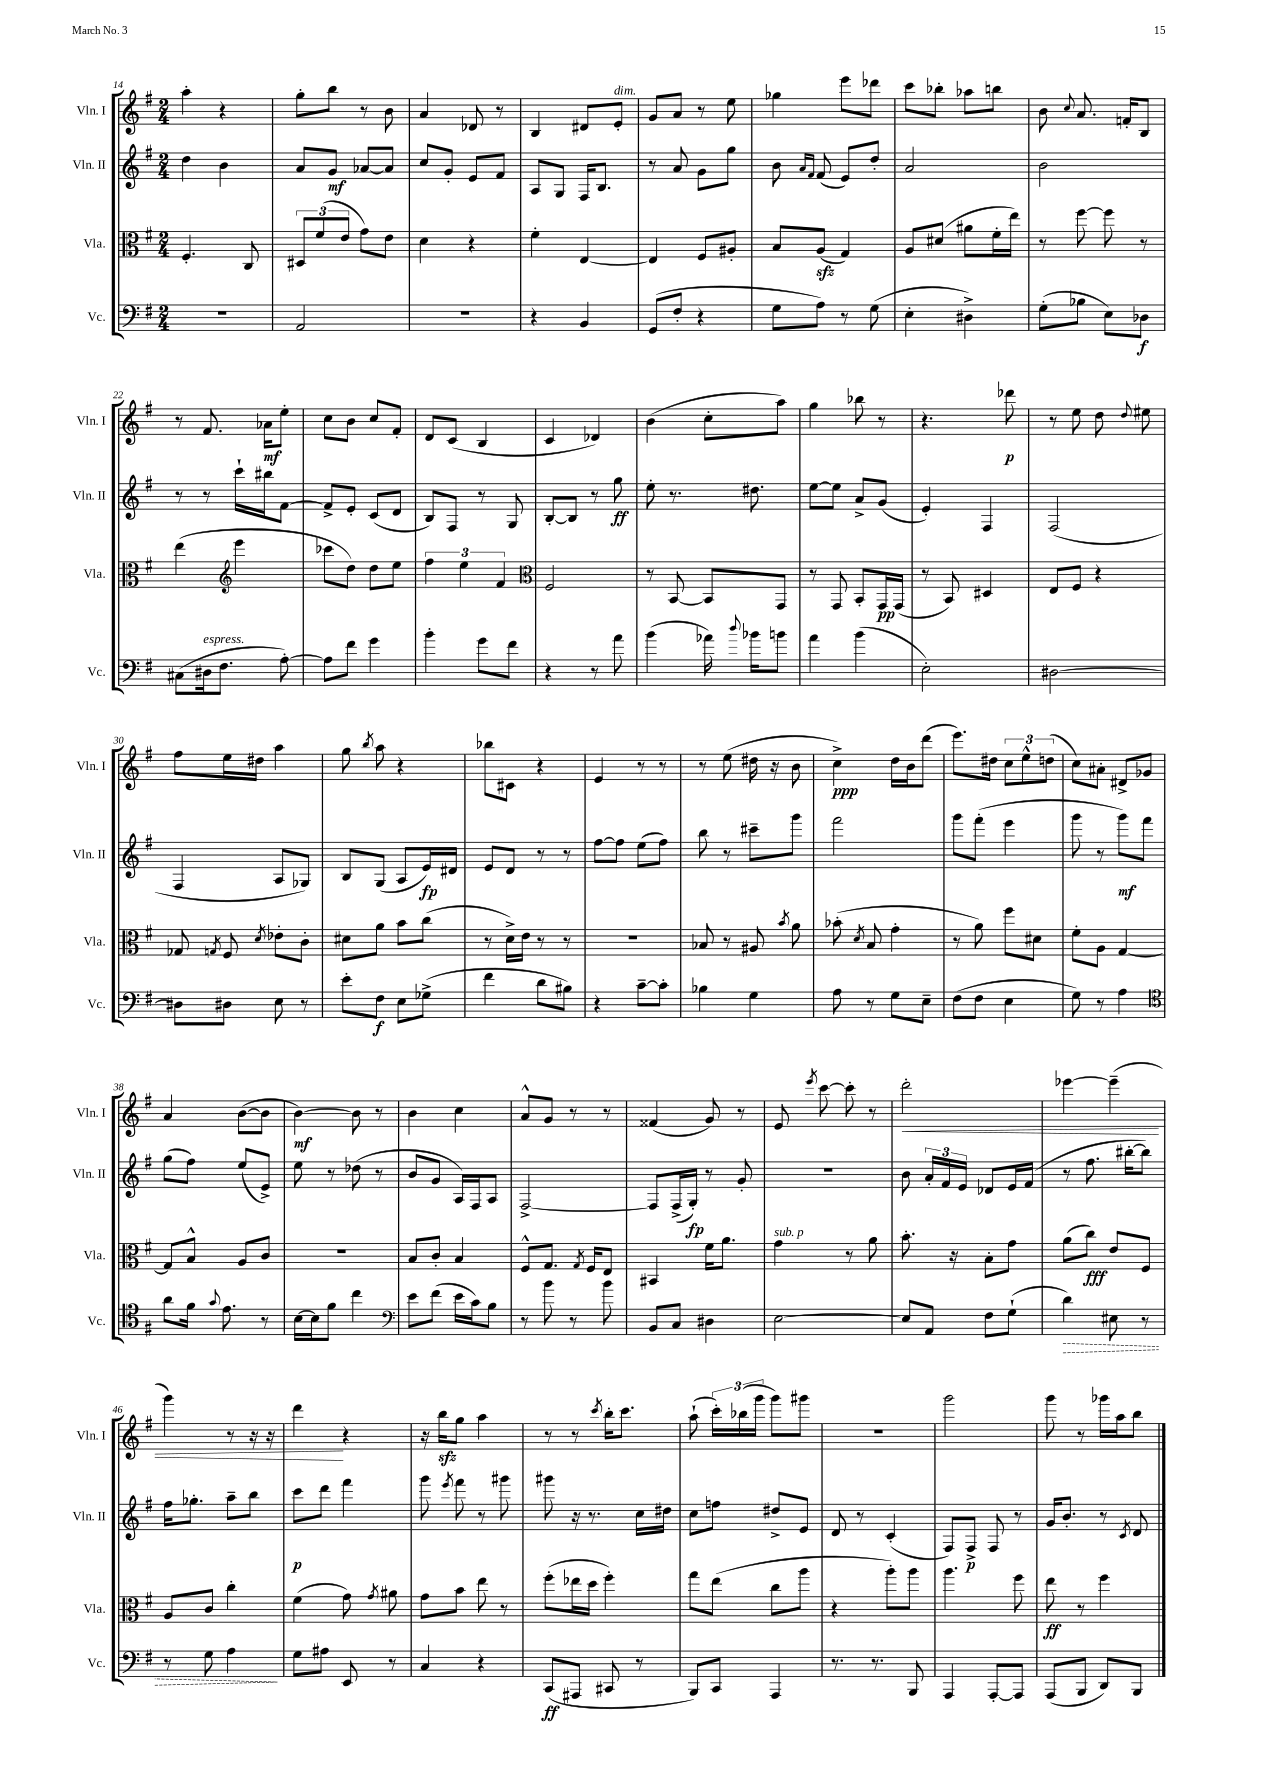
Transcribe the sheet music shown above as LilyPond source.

<<
\new StaffGroup <<
\new Staff = "s0" \with { instrumentName = "Vln. I" shortInstrumentName = "Vln. I" } {
    \clef treble \key g \major \numericTimeSignature \time 2/4
    \autoBeamOff a''4-. r4 |
    g''8[-. b''8] r8 b'8 |
    a'4 des'8 r8 |
    b4 dis'8[ e'8]-.^\markup { \italic "dim." } |
    g'8[ a'8] r8 e''8 |
    ges''4 e'''8[ des'''8] |
    c'''8[ bes''8]-. aes''8[ b''8] |
    b'8 \appoggiatura { c''8 } a'8. f'16[-. b8] |
    r8 fis'8. aes'16[\mf e''8]-. |
    c''8[ b'8] c''8[ fis'8]-. |
    d'8[ c'8]( b4 |
    c'4 des'4) |
    b'4( c''8[-. a''8]) |
    g''4 bes''8 r8 |
    r4. des'''8\p |
    r8 e''8 d''8 \appoggiatura { d''8 } eis''8 |
    fis''8[ e''16 dis''16] a''4 |
    g''8 \acciaccatura { b''8 } a''8 r4 |
    bes''8[ cis'8] r4 |
    e'4 r8 r8 |
    r8 e''8( dis''16 r16 b'8 |
    c''4->\ppp) d''16[ b'16 d'''8]( |
    e'''8.[) dis''16] \tuplet 3/2 { c''8[ e''8-^ d''8]( } |
    c''8[) ais'8]-. dis'8[-> ges'8] |
    a'4 b'8[~( b'8] |
    b'4~\mf) b'8 r8 |
    b'4 c''4 |
    a'8[-^ g'8] r8 r8 |
    fisis'4( g'8) r8 |
    e'8 \acciaccatura { e'''8 } c'''8~ c'''8-. r8 |
    d'''2-.\< |
    ees'''4~ ees'''4--( |
    g'''4) r8 r16 r16 |
    d'''4\! r4 |
    r16 b''16[\sfz g''8] a''4 |
    r8 r8 \acciaccatura { c'''8 } b''16[-. c'''8.] |
    a''8-!( \tuplet 3/2 { c'''16[-.) bes''16( g'''16] } g'''8[) gis'''8] |
    R2 |
    g'''2 |
    g'''8 r8 ges'''16[ a''16 b''8] \bar "|." |
}
\new Staff = "s1" \with { instrumentName = "Vln. II" shortInstrumentName = "Vln. II" } {
    \clef treble \key g \major \numericTimeSignature \time 2/4
    \autoBeamOff d''4 b'4 |
    a'8[ g'8]\mf aes'8[~ aes'8] |
    c''8[ g'8]-. e'8[ fis'8] |
    a8[ g8] fis16[ b8.] |
    r8 a'8 g'8[ g''8] |
    b'8 \grace { a'16[ fis'16] } fis'8( e'8[) d''8]-. |
    a'2 |
    b'2 |
    r8 r8 c'''16[-! bis''16 fis'8]~ |
    fis'8[-> e'8]-. c'8[( d'8] |
    b8[) fis8] r8 g8 |
    b8[~-. b8] r8 g''8\ff |
    e''8-. r8. dis''8. |
    e''8[~ e''8] a'8[-> g'8]( |
    e'4-.) fis4 |
    fis2( |
    fis4 a8[ ges8]) |
    b8[ g8]( a8[ e'16\fp) dis'16] |
    e'8[ d'8] r8 r8 |
    fis''8[~ fis''8] e''8[( fis''8]) |
    b''8 r8 cis'''8[-- g'''8] |
    fis'''2 |
    g'''8[ fis'''8]-.( e'''4 |
    g'''8 r8 g'''8[\mf) fis'''8] |
    g''8[( fis''8]) e''8[( e'8]->) |
    e''8 r8 des''8( r8 |
    b'8[ g'8] a16[) fis16 a8] |
    fis2~-> |
    fis8[ fis16->( g16]-.\fp) r8 g'8-. |
    R2 |
    b'8 \tuplet 3/2 { a'16[-. fis'16 e'16] } des'8[ e'16 fis'16]( |
    r8 fis''8. bis''16[~-. bis''8]) |
    fis''16[ ges''8.]-. a''8[-- b''8] |
    c'''8[\p d'''8] fis'''4 |
    g'''8 \acciaccatura { e'''8 } fis'''8 r8 gis'''8 |
    gis'''8 r16 r8. c''16[ dis''16] |
    c''8[ f''8] dis''8[-> e'8] |
    d'8 r8 c'4-.( |
    fis8[) fis8]->\p fis8 r8 |
    g'16[ b'8.]-. r8 \acciaccatura { c'8 } d'8 \bar "|." |
}
\new Staff = "s2" \with { instrumentName = "Vla." shortInstrumentName = "Vla." } {
    \clef alto \key g \major \numericTimeSignature \time 2/4
    \autoBeamOff fis4.-. c8 |
    \tuplet 3/2 { dis8[ fis'8( e'8] } g'8[) e'8] |
    d'4 r4 |
    fis'4-. e4~ |
    e4 fis8[ ais8]-. |
    b8[ a8]\sfz( g4) |
    a8[ dis'8]( ais'8[ fis'16-. e''16]) |
    r8 fis''8~ fis''8 r8 |
    e''4( \clef treble e'''4 |
    ces'''8[ d''8]) d''8[ e''8] |
    \tuplet 3/2 { fis''4 e''4 fis'4 } |
    \clef alto fis2 |
    r8 b,8~ b,8[ g,8] |
    r8 g,8 b,8[-. g,16\pp g,16]( |
    r8 b,8) dis4 |
    e8[ fis8] r4 |
    ges8 \acciaccatura { g8 } fis8 \acciaccatura { d'8 } ees'8[-. c'8]-. |
    dis'8[ a'8] b'8[ c''8]( |
    r8 d'16[->) e'16] r8 r8 |
    R2 |
    bes8 r8 ais8 \acciaccatura { b'8 } a'8 |
    bes'8-.( \acciaccatura { d'8 } b8 g'4-. |
    r8 a'8) fis''8[ dis'8] |
    fis'8[-. a8] g4~ |
    g8[ b8]-^ a8[ c'8] |
    r2 |
    b8[ c'8]-. b4 |
    fis8[-^ g8.] \acciaccatura { g8 } fis16[ e8] |
    bis,4 fis'16[ a'8.] |
    g'4^\markup { \italic "sub. p" } r8 a'8 |
    b'8.-. r16 b8[-. g'8] |
    a'8[( c''8]\fff) e'8[ fis8] |
    a8[ c'8] c''4-. |
    fis'4( g'8) \acciaccatura { g'8 } ais'8 |
    g'8[ b'8] e''8 r8 |
    fis''8[-.( ees''16 d''16] fis''4-.) |
    g''8[ e''8]( c''8[ a''8] |
    r4 a''8[-.) a''8] |
    a''4. fis''8 |
    e''8\ff r8 fis''4 \bar "|." |
}
\new Staff = "s3" \with { instrumentName = "Vc." shortInstrumentName = "Vc." } {
    \clef bass \key g \major \numericTimeSignature \time 2/4
    \autoBeamOff R2 |
    a,2 |
    R2 |
    r4 b,4 |
    g,8[( fis8]-. r4 |
    g8[ a8]) r8 g8( |
    e4-. dis4->) |
    g8[-.( bes8] e8[) des8]\f |
    cis8[( dis16^\markup { \italic "espress." } fis8.] a8~-.) |
    a8[ fis'8] g'4 |
    b'4-. g'8[ fis'8] |
    r4 r8 a'8 |
    b'4( aes'16) \appoggiatura { d''8 } bes'16[ b'8] |
    a'4 b'4( |
    e2-.) |
    dis2~ |
    dis8[ dis8] e8 r8 |
    e'8[-. fis8]\f e8[ ges8]->( |
    fis'4 d'8[ bis8]) |
    r4 c'8[~-- c'8]-. |
    bes4 g4 |
    a8 r8 g8[ e8]-- |
    fis8[( fis8] e4 |
    g8) r8 a4 |
    \clef tenor a'8[ fis'16] \appoggiatura { g'8 } e'8. r8 |
    b16[~ b16 fis'8] c''4 |
    \clef bass e'8[ fis'8]( e'16[ c'16) b8] |
    r8 b'8 r8 b'8 |
    b,8[ c8] dis4 |
    e2~ |
    e8[ a,8] fis8[ g8]-!( |
    \once \override Hairpin.style = #'dashed-line d'4\>) eis8 r8 |
    r8 g8 a4\! |
    g8[ ais8] e,8 r8 |
    c4 r4 |
    c,8[\ff( ais,,8] cis,8 r8 |
    b,,8[) c,8] a,,4 |
    r8. r8. b,,8 |
    a,,4 a,,8[~-. a,,8] |
    a,,8[( b,,8] d,8[) b,,8] \bar "|." |
}
>>
>>
\layout { \context { \Score currentBarNumber = #14 } }
